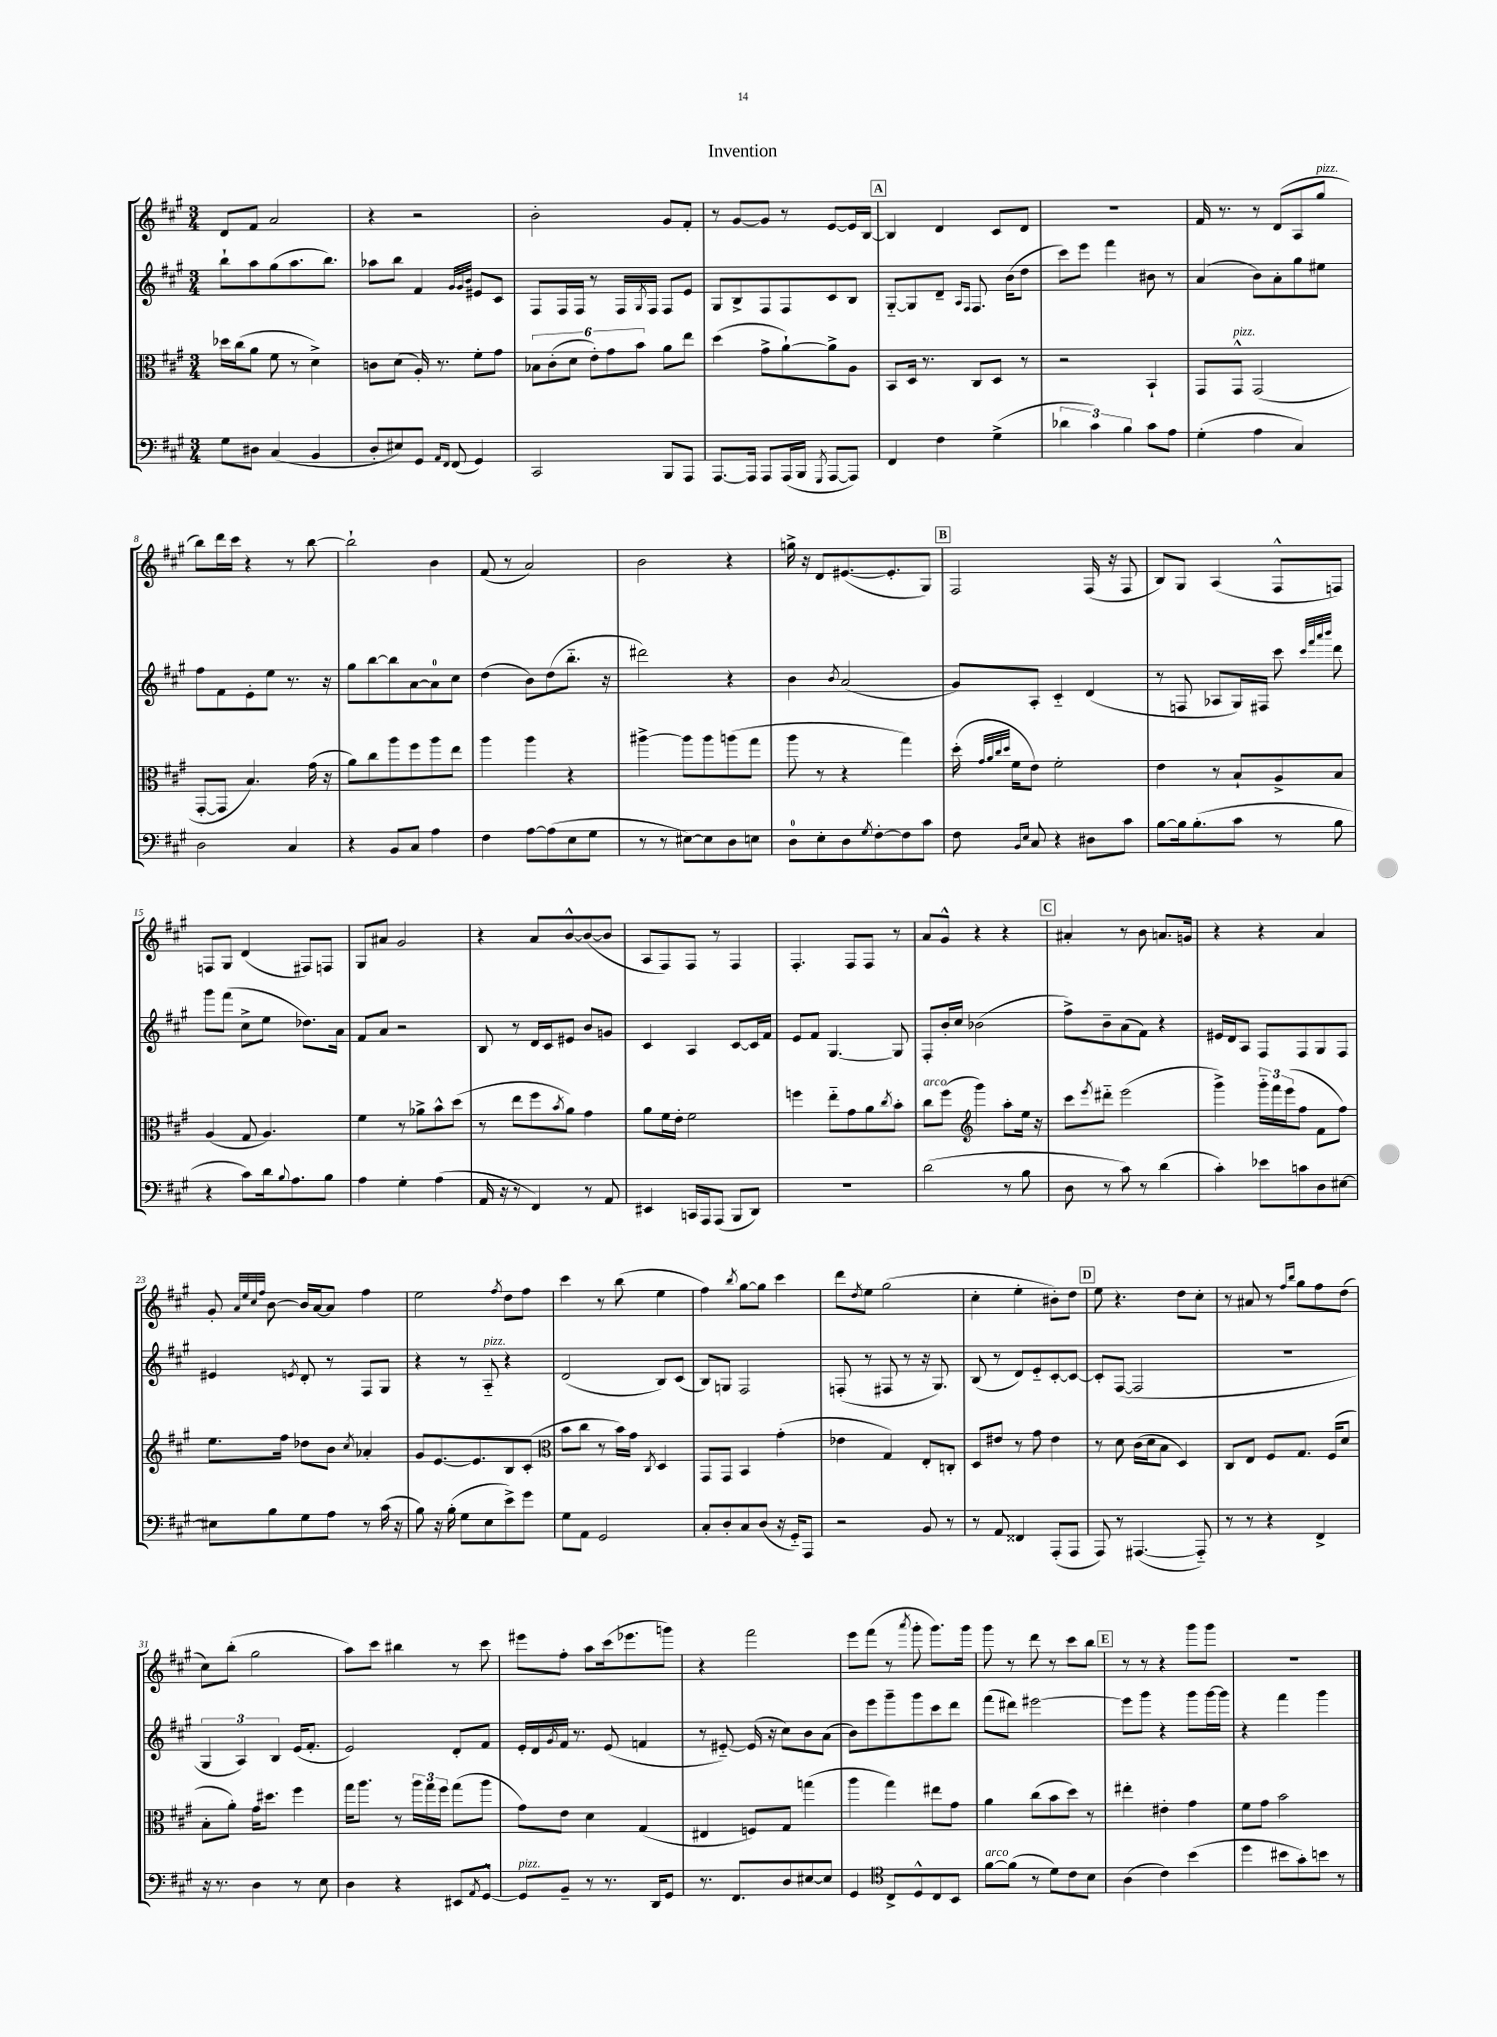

**kern	**kern	**kern	**kern
*part4	*part3	*part2	*part1
*staff4	*staff3	*staff2	*staff1
*clefF4	*clefC3	*clefG2	*clefG2
*k[f#c#g#]	*k[f#c#g#]	*k[f#c#g#]	*k[f#c#g#]
*M3/4	*M3/4	*M3/4	*M3/4
=1	=1	=1	=1
8G#\L	16dd-X\LL	8bb`\L	8d/L
.	(16cc#\J	.	.
8D#X\J	8a\J	8aa\	8f#/J
(4C#/	8f#\	(8gg#\	2a/
.	8r	8.aa\	.
4BB/	4d^\)	.	.
.	.	8.bb\J)	.
=2	=2	=2	=2
8D'/L	8cn\L	8aa-X\L	4r
8E#X/)	(8d\J	8bb\J	.
8GG#/J	16A'/)	4f#/	2r
.	8.r	.	.
16qqAA/LL	.	.	.
16qqFF#/JJ	.	.	.
(8FF#/	.	.	.
.	.	32qqg#/LLL	.
.	.	32qqg#/	.
.	.	32qqb/JJJ	.
4GG#/)	8f#'\L	8e#X/L	.
.	8g#\J	8c#/J	.
=3	=3	=3	=3
2CC#/	12B-X\L	8F#/L	2b'\
.	(12c#'\	.	.
.	.	16F#/L	.
.	12d\J	.	.
.	.	16F#/JJ	.
.	12e'\L)	8r	.
.	12g#\	.	.
.	.	16F#/LL	.
.	12b\J	.	.
.	.	8qG#/	.
.	.	16F#/JJ	.
8BBB/L	8a\L	8F#/L	8g#/L
8AAA/J	8ee\J	8e/J	8f#'/J
=4	=4	=4	=4
[8.AAA/L	(4dd\	8G#/L	8r
.	.	8B^/	[8g#/L
16AAA/Jk]	.	.	.
8AAA/L	8g#^\L	8F#/	8g#/J]
(16AAA/L	[8a`\)	8F#/	8r
16BBB/JJ	.	.	.
8qGGG#/	.	.	.
[8AAA/L	8a^\]	8c#/	[8e/L
8AAA/J])	8A\J	8B/J	16e/L]
.	.	.	[16B/JJ
!!LO:REH:place=s1:t=A
=5	=5	=5	=5
4FF#/	8BB/L	[8G#/L	4B/]
.	16D/Jk	8G#/]	.
.	8.r	.	.
4F#\	.	8d~/J	4d/
.	.	16qqA/LL	.
.	.	16qqF#/JJ	.
.	8C#/L	8.F#/	.
(4G#^\	8D/J	.	8c#/L
.	.	(16b\KL	.
.	8r	8dd\J	8d/J
=6	=6	=6	=6
6d-X\	2r	8ccc#\L)	2.r
.	.	8eee\J	.
6c#\)	.	.	.
.	.	4fff#\	.
6B\	.	.	.
8c#\L	4BB`/	8b#X\	.
8A\J	.	8r	.
=7	=7	=7	=7
(4G#'\	8GG#/L	(4a/	16f#/
.	.	.	8.r
!	!LO:TX:a:i:t=pizz.	!	!
.	8GG#^^/J	.	.
4A\	(2GG#/	8b\L)	8r
.	.	8a'\	(8d/L
4C#/)	.	8gg#\	8A/
!	!	!	!LO:TX:a:i:t=pizz.
.	.	8ee#X\J	8gg#/J
!!LO:LB:g=z
=8	=8	=8	=8
2D\	[8GG#'/L	8ff#\L	8bb\L)
.	8GG#/J]	8f#\	16ddd\L
.	.	.	16ccc#\JJ
.	4.B/)	8e'\	4r
.	.	8ee\J	.
4C#/	.	8.r	8r
.	(16g#\	.	[8bb\
.	16r	16r	.
=9	=9	=9	=9
4r	8a\L)	8gg#\L	2bb`\]
.	8cc#\	[8bb\	.
8BB/L	8aa\	8bb\]	.
8C#/J	8ff#\	[8a\	.
4A\	8aa\	8a\]	4b\
.	8ee\J	8cc#\J	.
=10	=10	=10	=10
4F#\	4aa\	(4dd\	(8f#/
.	.	.	8r
[8A\L	4aa\	8b\L)	2a/)
(8A\]	.	(8dd\	.
8E\	4r	8.bb\J	.
8G#\J	.	.	.
.	.	16r	.
=11	=11	=11	=11
8r	[4aa#X^\	2ddd#X\)	2b\
8r	.	.	.
[8E#X\L)	8aa#\L]	.	.
8E#\]	8aa#\	.	.
8D\	(8aan\	4r	4r
8En\J	8gg#\J	.	.
=12	=12	=12	=12
8D\L	8aa\	4b\	16ggn^\
.	.	.	16r
8E'\	8r	.	8d/L
.	.	8qb/	.
8D\	4r	(2a/	([8.e#X/
8qG#/	.	.	.
[8F#'\	.	.	.
.	.	.	8.e#'/]
8F#\]	4gg#\)	.	.
8c#\J	.	.	8G#/J)
!!LO:REH:place=s1:t=B
=13	=13	=13	=13
8F#\	(16dd'\	8g#/L)	2F#/
.	32qqg#/LLL	.	.
.	32qqa/	.	.
.	32qqcc#/	.	.
.	32qqdd/JJJ	.	.
.	16f#\KL	.	.
16qqBB/LL	.	.	.
16qqE/JJ	.	.	.
8C#/	8e\J)	8A'/J	.
4r	2f#'\	4c#/	.
8D#X\L	.	(4d/	(16F#/
.	.	.	16r
8c#\J	.	.	8F#/
=14	=14	=14	=14
[8B\L	4e\	8r	8B/L)
16B\k]	.	8Fn/	8G#/J
(8.B'\	.	.	.
.	8r	8A-X/L	(4A/
8c#\J	8B`/L	16G#/L)	.
.	.	16F#X/JJ	.
8r	8A^/	8ccc#\	8F#^^/L
.	.	32qqccc#/LLL	.
.	.	32qqfff#/	.
.	.	32qqaaa/	.
.	.	32qqbbb/JJJ	.
8B\	8B/J	8ddd\	8Fn/J)
!!LO:LB:g=z
=15	=15	=15	=15
4r	(4A/	8ggg#\L	8Fn/L
.	.	(8fff#\J	8G#/J
8c#\L)	8G#/	8cc#^\L	(4d/
16d\k	4.A/)	8ee\J	.
8qqB/	.	.	.
8.A\	.	.	.
.	.	8.dd-X\L)	8F#X/L)
8B\J	.	.	8Fn/J
.	.	16a\Jk	.
=16	=16	=16	=16
4A\	4f#\	8f#/L	8G#/L
.	.	8a/J	8a#X/J
4G#'\	8r	2r	2g#/
.	8a-X^\L	.	.
(4A\	8b^^\	.	.
.	(8dd\J	.	.
=17	=17	=17	=17
16AA/	8r	8B/	4r
16r	.	.	.
8r	8ee\L	8r	.
4FF#/)	8ff#\	16d/LL	8a/L
.	.	16c#/J	.
.	8qb/	.	.
.	8a\J)	8e#X/J	[8b^^/
8r	4g#\	8b/L	(8b/_
8AA/	.	8gn/J	8b/J]
=18	=18	=18	=18
4EE#X/	8a\L	4c#/	8A/L
.	16f#\L	.	8F#/)
.	16e'\JJ	.	.
16CCn/LL	2f#\	4A/	8F#/J
16AAA/J	.	.	.
(8AAA/J	.	.	8r
8BBB/L	.	[8c#/L	4F#/
8DD/J)	.	16c#/L]	.
.	.	16f#/JJ	.
=19	=19	=19	=19
2.r	4ffn\	8e/L	4.F#'/
.	.	8f#/J	.
.	8ee\L	[4.G#/	.
.	8g#\	.	8F#/L
.	8a\	.	8F#/J
.	8qcc#/	.	.
.	8b'\J	8G#/]	8r
=20	=20	=20	=20
!	!LO:TX:a:i:t=arco	!	!
(2d\	8cc#\L	8F#'/L	8a/L
.	(8ff#\J	16b'/L	8g#^^/J
.	.	16cc#/JJ	.
*	*clefG2	*	*
.	4ggg#\)	(2b-X\	4r
8r	8aa'\L	.	4r
8B\	16ee\Jk	.	.
.	16r	.	.
!!LO:REH:place=s1:t=C
=21	=21	=21	=21
8D\	8ccc#\L	8ff#^\L)	4a#X'/
.	8qeee/	.	.
8r	8ddd#X\J	8b~\	.
8c#\)	(2eee\	(8a\	8r
8r	.	8f#\J)	8b\
(4d\	.	4r	8.an/L
.	.	.	16gn/Jk
=22	=22	=22	=22
4c#'\)	4ggg#^\)	16e#X/LL	4r
.	.	16d/J	.
.	.	8A/J	.
8e-X\L	24ggg#\LL	8F#/L	4r
.	24fff#\	.	.
.	(24eee\J	.	.
8cn\	8ff#\J	8F#/	.
8D\	8f#\L	8G#/	4a/
[8E#X\J	8ff#\J)	8F#/J	.
!!LO:LB:g=z
=23	=23	=23	=23
8E#X\L]	8.ee\L	4e#X/	8g#'/
.	.	.	32qqa/LLL
.	.	.	32qqee/
.	.	.	32qqcc#/
.	.	.	32qqff#/JJJ
8B\	.	.	[8b\
.	16ff#\Jk	.	.
.	.	8qen/	.
8G#\	8dd-X\L	8d'/	16b/LL]
.	.	.	[16a/J
8A\J	8b\J	8r	8a/J]
.	8qcc#/	.	.
8r	4a-X'/	8F#/L	4ff#\
(16c#\	.	8G#/J	.
16r	.	.	.
=24	=24	=24	=24
8B\)	8g#/L	4r	2ee\
16r	[8.e/	.	.
(16B'\	.	.	.
8G#\L	.	8r	.
.	8.e/]	.	.
!	!	!LO:TX:a:i:t=pizz.	!
8E\	.	8A/	.
.	.	.	8qff#/
8e^\)	8B/	4r	8dd\L
8g#\J	(8c#'/J	.	8ff#\J
=25	=25	=25	=25
*	*clefC3	*	*
8G#\L	8b\L	(2d/	4ccc#\
8AA\J	8cc#\J	.	.
2GG#/	8r	.	8r
.	16b\LL)	.	(8bb\
.	16g#\JJ	.	.
.	8qC#/	.	.
.	4D/	8B/L)	4ee\
.	.	(8c#/J	.
=26	=26	=26	=26
8C#'/L	8GG#/L	8B/L)	4ff#\)
8D'/	8GG#/J	8Gn/J	.
.	.	.	8qbb/
8C#/	4BB/	2F#/	[8gg#\L
(8D/J	.	.	8gg#\J]
16r	(4g#'\	.	4ccc#\
16GG#/KL)	.	.	.
8AAA/J	.	.	.
=27	=27	=27	=27
2r	4e-X\	(8Fn'/	8ddd\L
.	.	.	8qdd/
.	.	8r	8ee\J
.	4G#/)	8F#X/	(2gg#\
.	.	8r	.
8BB/	8E'/L	16r	.
.	.	8.G#/)	.
8r	8Cn'/J	.	.
=28	=28	=28	=28
8r	8D/L	(8B/	4cc#'\
8AA/	8e#X/J	8r	.
4FF##X/	8r	8d/L)	4ee'\
.	8g#\	8e/	.
(8AAA'/L	4e#\	[8c#'/	8b#X'\L)
8AAA/J	.	8c#/J_	8dd\J
!!LO:REH:place=s1:t=D
=29	=29	=29	=29
8AAA/)	8r	8c#'/L]	8ee\
8r	8d\	([8F#/J	4.r
([4.AAA#X/	(16c#\LL	2F#/]	.
.	16d\J	.	.
.	8B\J	.	.
.	4D/)	.	8dd\L
8AAA#/])	.	.	8cc#'\J
=30	=30	=30	=30
8r	8C#/L	2.r	8r
8r	8E/J	.	8a#X/
4r	8F#/L	.	8r
.	.	.	16qqff#/LL
.	.	.	16qqbb/JJ
.	8.G#/J	.	8gg#\L
4FF#^/	.	.	8ff#\
.	(16F#/KL	.	.
.	8d/J	.	(8dd\J
!!LO:LB:g=z
=31	=31	=31	=31
16r	8B'\L	6G#/	8cc#\L)
8.r	.	.	.
.	8a'\J)	.	(8bb'\J
.	.	6A/)	.
4D\	16g#\KL	.	2gg#\
.	8.dd#X\J	.	.
.	.	6B/	.
8r	4ff#\	(16e/KL	.
.	.	8.f#'/J	.
8E\	.	.	.
=32	=32	=32	=32
4D\	16gg#\KL	2e/)	8aa\L)
.	8.aa\J	.	.
.	.	.	8ccc#\J
4r	8r	.	4bb#X\
.	24aa\LL	.	.
.	24gg#\	.	.
.	24ff#\JJ	.	.
8EE#X/L	(8gg#\L	8d'/L	8r
8qAA/	.	.	.
[8GG#^^/J	8aa\J	8f#/J	8ccc#\
=33	=33	=33	=33
!LO:TX:a:i:t=pizz.	!	!	!
8GG#/L]	8g#\L)	16e'/LL	8eee#X\L
.	.	16d/	.
.	.	8qg#/	.
8BB~/J	8e\J	16f#/JJ	8ff#'\J
.	.	8.r	.
8r	4d\	.	8aa\L
8.r	.	(8e/	(16ccc#\k
.	.	.	8.eee-X\
.	(4G#/	4fn/	.
16DD/KL	.	.	.
8GG#/J	.	.	8gggn\J)
=34	=34	=34	=34
8.r	4E#X/	8r	4r
.	.	[8e#X/)	.
8.FF#/L	.	.	.
.	8Fn/L)	(16e#/]	2fff#\
.	.	16r	.
8D/	8G#/J	8cc#\L)	.
[8E#X/	(4ggn\	8b\	.
8E#/J]	.	(8a\J	.
=35	=35	=35	=35
4GG#/	4aa\	8b\L)	8eee\L
.	.	8eee\	(8fff#\J
*clefC4	*	*	*
8C#^/L	4gg#\)	8ggg#~\	8r
.	.	.	8qaaa/
8D^^/	.	8ggg#\	8ggg#'\
8C#/	8ee#X\L	8ccc#\	8.ggg#\L)
8BB/J	8g#\J	8ddd\J	.
.	.	.	16ggg#\Jk
=36	=36	=36	=36
!LO:TX:a:i:t=arco	!	!	!
[8f#\L	4a\	(8fff#\L	8ggg#\
(8f#\J]	.	8ddd#X\J)	8r
8r	(8cc#\L	[2eee#X\	8ddd\
8d\L)	8b\	.	8r
8c#\	8dd\J)	.	8ccc#\L
8B\J	8r	.	8bb\J
!!LO:REH:place=s1:t=E
=37	=37	=37	=37
(4A\	4ee#X'\	8eee#\L]	8r
.	.	8ggg#\J	8r
4c#\)	4e#X'\	4r	4r
(4b\	4g#\	8ggg#\L	8ggg#\L
.	.	[16ggg#\L	8ggg#\J
.	.	16ggg#\JJ]	.
=38	=38	=38	=38
4dd\	8f#\L	4r	2.r
.	8g#\J	.	.
8b#X\L	2b\	4fff#\	.
8g#'\)	.	.	.
8bn\J	.	4ggg#\	.
8r	.	.	.
==	==	==	==
*-	*-	*-	*-
